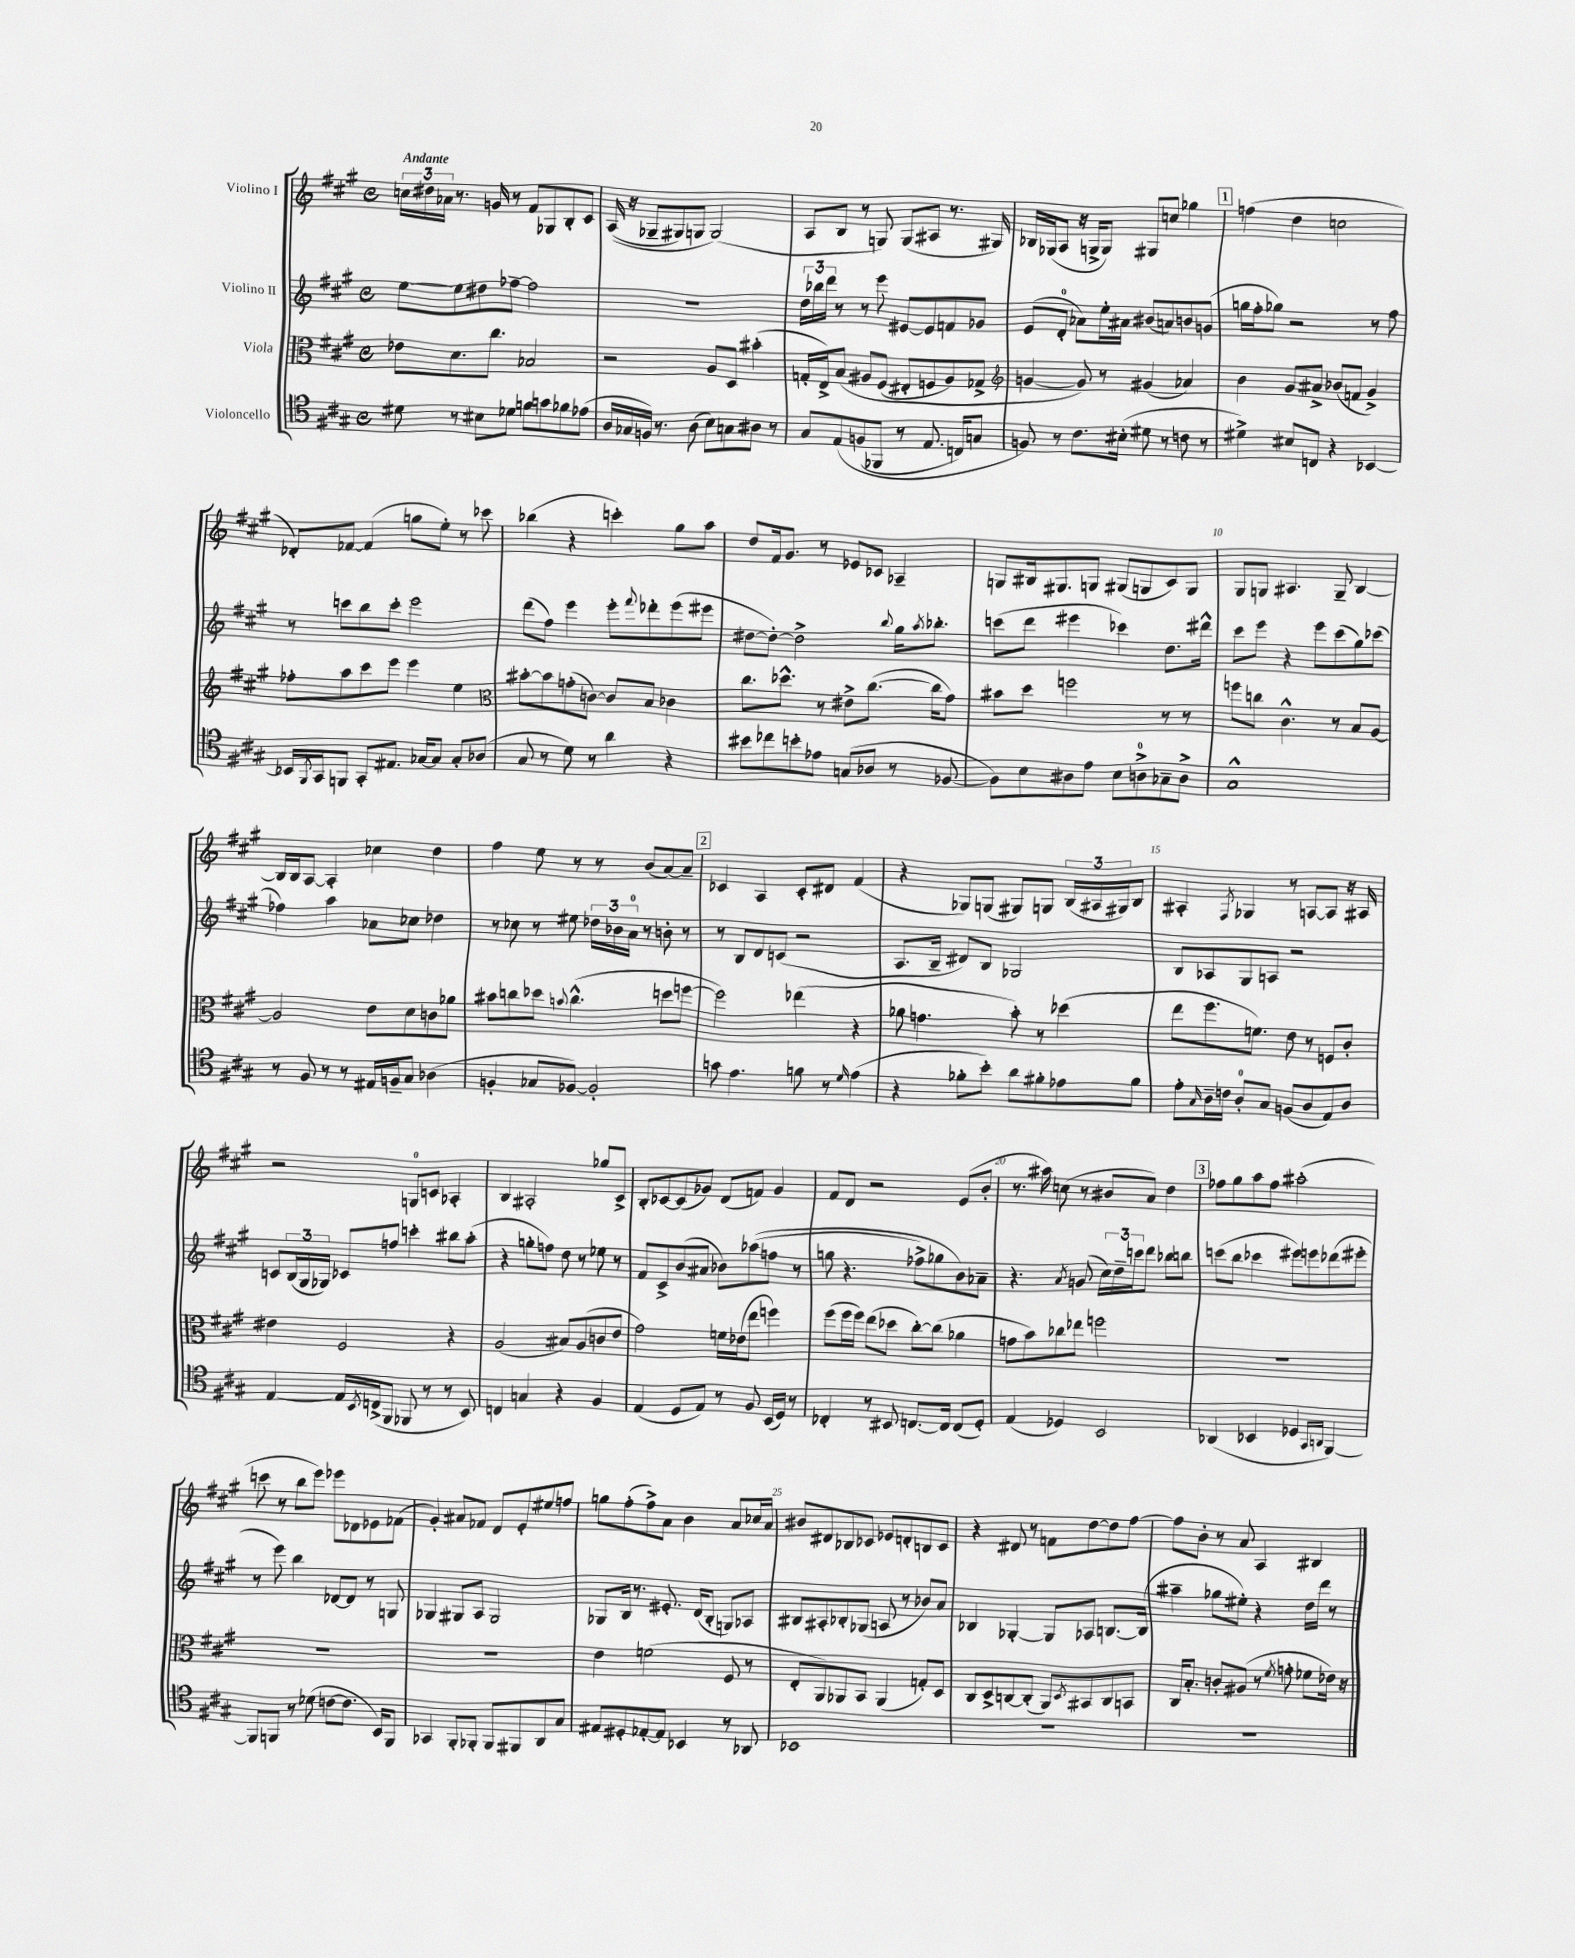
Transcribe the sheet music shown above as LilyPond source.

<<
\new StaffGroup <<
\new Staff = "s0" \with { instrumentName = "Violino I" } {
    \clef treble \key a \major \defaultTimeSignature \time 4/4 \tempo "Andante"
    \tuplet 3/2 { c''16 dis''16 aes'16 } r8. g'16 r8 fis'8 ges8 b8-. cis'8 |
    a16(\( r16 ges8-- gis8) g8 g2(\) |
    a8 b8 r8 g8) g8( ais8 r8. gis16) |
    bes16 ges16( a8 r16 g16-> g8) gis8 c''8 ges''4 |
    \mark \markup { \box "1" } f''4( d''4 c''2 |
    des'8-.) fes'8~ fes'4( g''8 e''8-.) r8 ces'''8 |
    bes''4( r4 c'''4-.) gis''8 a''8 |
    d''8 fis'16 gis'8. r8 ees'8 ces'8 aes4-- |
    g8 bis16 gis8. g8 gis8( g8 cis'8) g8 |
    gis8 g8 ais4. g8-- b4~ |
    b16 b16 a8~ a4-. ces''4 d''4 |
    fis''4 e''8 r8 r8 b'8( a'8~) a'8-- |
    \mark \markup { \box "2" } ces'4 a4 ces'8-. dis'8 fis'4( |
    r4 ges8) g8( gis8) g8 \tuplet 3/2 { b16( ais16 gis16) } b8 |
    ais4-. \acciaccatura { fis8 } ges4 r8 a8~ a8 r16 ais16 |
    r2 g8-0 c'8 aes4-. |
    b4 ais2-. ges''8 cis'8-> |
    b8-. ces'8~ ces'8( ges'8) d'8( f'8) ges'4 |
    fis'8 d'8 r2 e'8( b'8-. |
    r8. ais''16) c''8( r8 bis'8 a'8) d''4 |
    \mark \markup { \box "3" } fes''8 gis''8 a''8 fes''8 ais''2-.( |
    c'''8 r8 b''8 e'''8) ees'''8 des'8 ees'8 fes'8( |
    gis'4-.) ais'8 fes'8 d'8 e'8-. eis''8 f''8 |
    g''8 fis''8-.( fis''8->) a'8 b'4 a'8 ces''16 a'16 |
    bis'8 dis'8 bes8 ces'8 ees'8 d'8-. b8 ces'8 |
    r4 dis'8 r8 f'8 d''8~ d''8 fis''8~ |
    fis''8 b'8-. r8 a'8 a4 bis4 \bar "|." |
}
\new Staff = "s1" \with { instrumentName = "Violino II" } {
    \clef treble \key a \major \defaultTimeSignature \time 4/4
    e''8~ e''8 dis''8 fes''8~-- fes''2 |
    R1 |
    \tuplet 3/2 { d''16 bes''16 d'''16 } r8 r8 e'''8 eis'8~ eis'8 f'8 ges'8 |
    e'8( d'8-0-. aes'8) e''16-. ais'16 bis'8( a'8) b'8 g'8( |
    \mark \markup { \box "1" } g''16 fis''16-. ges''8) r2 r8 fis''8 |
    r8 c'''8 b''8 c'''8-. e'''2 |
    d'''8( fis''8) e'''4 e'''8-. \appoggiatura { fis'''8 } des'''8-. e'''8( eis'''8 |
    dis''8~ dis''8~-.) dis''2-> \appoggiatura { b''8 } gis''16 \acciaccatura { a''8 } bes''8.-. |
    c'''8( d'''8 eis'''4 ces'''4) d''8. dis'''16-^ |
    cis'''8 e'''8 r4 e'''8 cis'''8( gis''8) ces'''8( |
    fes''4) a''4 aes'8 ces''8 des''4 |
    r8 ces''8 r8 eis''8 \tuplet 3/2 { des''16 bes'16 a'16-0 } r8 b'8-. r8 |
    \mark \markup { \box "2" } r8 b8 d'8 c'8( r2 |
    a8. b16-- dis'8) b8 ges2 |
    b8 aes8 gis8 a8 r2 |
    c'8 \tuplet 3/2 { b16( gis16 ges16) } ces'8 f''8 c'''4-. bis''8 a''8-.( |
    r4 g''8-. f''8) d''8 r8 ees''8 r8 |
    fis'8 cis'8-> b'8( ais'8 bes'8) aes''8(\( f''8 r8 |
    g''8 r4. fes''8->) ges''8 b'8\) aes'8-- |
    r4. \acciaccatura { a'8 } g'8( \tuplet 3/2 { cis''16) d''16-- c'''16 } d'''8 bes''8 b''8 |
    \mark \markup { \box "3" } c'''8( b''8 ces'''4 eis'''8) e'''8 des'''8( eis'''8-. |
    r8 e'''8) b''4 des'8~ des'8 r8 g8 |
    ges4 gis8 a8 gis2 |
    ges8 b16 r8. eis'8.-. d'16( b8-. g8) aes8 |
    bis8 ais8-. bes8-. ges8( a8 r8 bes'8) a'8 |
    bes4 ges4~-. ges8 aes8 b8.~ b16( |
    ais''4-- ges''8 eis''8-.) r4 d''16 d'''16 r8 \bar "|." |
}
\new Staff = "s2" \with { instrumentName = "Viola" } {
    \clef alto \key a \major \defaultTimeSignature \time 4/4
    ees'8 d'8. cis''8. bes2 |
    r2 a8 d8 bis'4-.( |
    g16-. e16->) b8\( ais8 fis8( eis8-. f8 ais8) ges8-> |
    \clef treble g'4~ g'8\) r8 gis'4( aes'4) |
    \mark \markup { \box "1" } b'4 gis'8 ais'8-> bes'8( f'8 gis'4->) |
    fes''8-. a''8 cis'''8 e'''8 e'''4 e''4 |
    \clef alto bis'8~-. bis'8 g'8-.( c'8~) c'8 b8 ces'4 |
    cis''8. des''8.-^ r8 eis'8-> cis''8.~( cis''16 gis'8) |
    bis'8 d''8 f''2 r8 r8 |
    f''8 c''8 cis'4.-^ r8 b8 a8~ |
    a2 e'8 d'8 c'8 aes'8 |
    bis'8 c''8 des''8 \appoggiatura { b'8 } c''4.-^( d''8 f''8~ |
    \mark \markup { \box "2" } f''2) ees''4( r4 |
    aes'8 g'4. b'8-.) r8 des''4( |
    e''8 fis''8. f'8.) e'8 r8 f8 cis'8-. |
    eis'4 fis2 r4 |
    a2( bis8) a8( c'8 e'8 |
    gis'2) f'16 ees'16( e''8 f''4) |
    fis''8( fis''16 fis''16) e''8( des''8 cis''8~-.) cis''8( aes'4 |
    g'8 b'8) ces''8 ees''8 f''2 |
    \mark \markup { \box "3" } R1 |
    R1 |
    R1 |
    e'4 f'2( fis8 r8 |
    e8-. a,8) aes,8 b,8 aes,4( g8-.) d8 |
    cis8 d8-> c8~ c8-.( a,8) \acciaccatura { d8 } bis,8 c8 b,8 |
    cis16 b8.-. c'8-. ais8( r8 \acciaccatura { fis'8 } g'8-. fes'8 ees'16) r16 \bar "|." |
}
\new Staff = "s3" \with { instrumentName = "Violoncello" } {
    \clef tenor \key a \major \defaultTimeSignature \time 4/4
    dis'8 r8 bis8 des'8 f'8 g'8 fes'8 ees'8( |
    a16 ges16 f16) r8. a8( b8) g8 ais8 r8 |
    gis8 e8\( f8( fes,8 r8 e8. c16) g8 |
    f8\) r8 cis'8. bis16-.( dis'8 r8 c'8 r8 |
    \mark \markup { \box "1" } dis'4->) bis8 c8 r4 bes,4~ |
    bes,16 \acciaccatura { fis,8 } gis,16 f,8 gis,8-. eis8. ges16~ ges8 ges8-. aes8( |
    gis8 r8 d'8) r8 a'4 r4 |
    bis'8 ces''8 b'8-. ees'8 g8( aes8 r8 fes8~ |
    fes8) b8 ais8 e'8 b8 a8-0-> ges8-- a8-> |
    gis1-^ |
    r8 fis8 r8 r8 eis16 f16-- gis8 aes4( |
    f4-. ges8 fes8~) fes2-. |
    \mark \markup { \box "2" } g'8 e'4. f'8 r8 \grace { d'16 } e'4( |
    r4 fes'8-. b'8-.) a'8 fis'8-. ees'8 fis'8 |
    e'8-. \grace { gis16 } a16-- c'16 a8-0-. gis8 f8( a8 e8) a8 |
    e4~ e16 \acciaccatura { b,8 } c16->( fis,8 fes,8 r8 r8 b,8) |
    c4 g4 r4 fis4 |
    e4( d8 e8) r8 fis8 b,16( d16) r8 |
    ces4-. r8 bis,8 c8.~ c16 c8( d8-.) |
    e4( des4) b,2 |
    \mark \markup { \box "3" } aes,4( bes,4 des4 \grace { gis,16 a,16 } fis,4~) |
    fis,8 f,8 r8 des'8( c'8~ c'8. b,16) f,8 |
    ges,4 fis,8-. fes,8-. fes,8 fis,8 a,8 gis8 |
    eis8 dis8-. ees8~-. ees8 bes,4 r8 aes,8 |
    bes,1 |
    R1 |
    R1 \bar "|." |
}
>>
>>
\layout { \context { \Score \override BarNumber.break-visibility = ##(#f #t #t) barNumberVisibility = #(every-nth-bar-number-visible 5) } }
